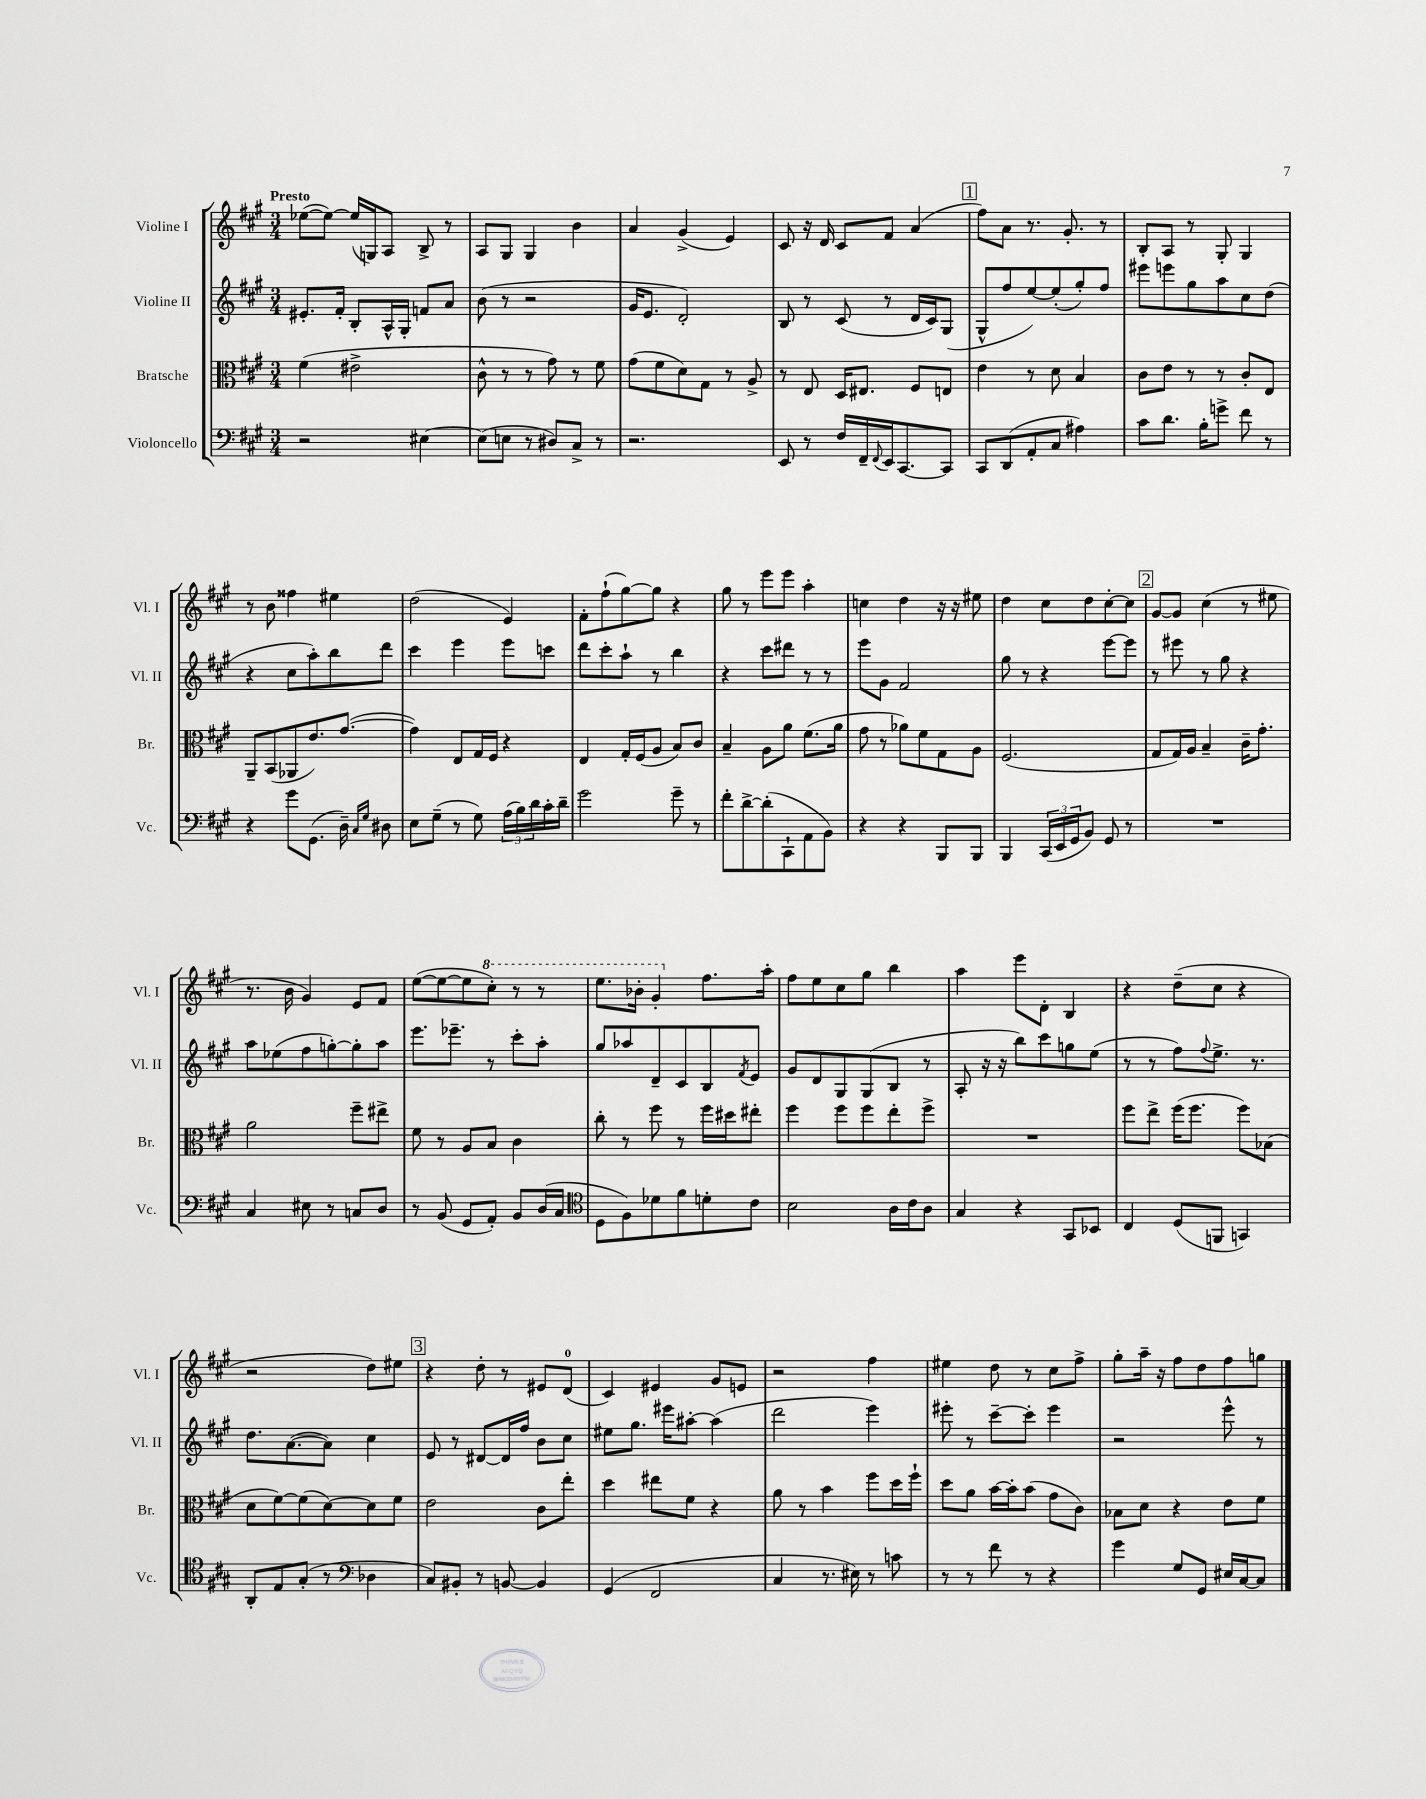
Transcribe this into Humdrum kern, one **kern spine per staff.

**kern	**kern	**kern	**kern
*staff4	*staff3	*staff2	*staff1
*clefF4	*clefC3	*clefG2	*clefG2
*k[f#c#g#]	*k[f#c#g#]	*k[f#c#g#]	*k[f#c#g#]
*M3/4	*M3/4	*M3/4	*M3/4
2r	(4f#	8.e#'	([8ee-
.	.	.	8ee-_)
.	.	16f#'	.
.	2e#^	8B'	(16ee-]
.	.	.	16G)
.	.	16A^^	8A
.	.	16G#'	.
[4E#	.	8f	8B^
.	.	8a	8r
=	=	=	=
(8E#]	8c#^^	(8b	8A
8E	8r	8r	8G#
8r	8r	2r	4G#
8D#)	8g#)	.	.
8C#^	8r	.	4b
8r	8f#	.	.
=	=	=	=
2.r	(8g#	16g#	4a
.	.	8.e	.
.	8f#	.	.
.	8d)	2d')	(4g#^
.	8G#	.	.
.	8r	.	4e)
.	8A^	.	.
=	=	=	=
8EE	8r	8B	8c#
8r	8E	8r	16r
.	.	.	16d
16F#	16D	(8c#	8c#
16FF#~	8.E#	.	.
8qqFF#	.	.	.
16EE	.	8r	8f#
[8.CC#	.	.	.
.	8F#	16d	(4a
.	.	16c#)	.
8CC#]	8E	(8G#	.
=	=	=	=
8CC#	4e	8G#^^	8ff#)
(8DD	.	8ff#	8a
8AA'	8r	[8ee)	8.r
8C#	8d	(8ee']	.
.	.	.	8.g#'
4A#)	4B	8gg#')	.
.	.	8ff#	8r
=	=	=	=
8c#	8c#	8eee#	8B'
8.d	8e	8eee	8A
.	8r	8gg#	8r
16B'	.	.	.
8g^	8r	8aa	8G#'
8f#	8c#'	8cc#	4G#
8r	8E	(8dd	.
=	=	=	=
4r	8AA~	4r	8r
.	(8BB	.	8b
8g#	8AA-	8cc#	4ff##
(8.GG#	8.e)	8aa')	.
.	.	8bb	4ee#
16D~)	([8.g#	.	.
16qqC#	.	.	.
16qqG#	.	.	.
8D#	.	8ddd	.
=	=	=	=
8E	4g#])	4ccc#	(2dd
(8G#~	.	.	.
8r	8E	4eee	.
8G#)	16G#	.	.
.	16F#	.	.
(24A	4r	8eee	4e)
24B)	.	.	.
24d	.	.	.
16c#'	.	8ccc	.
16d~	.	.	.
=	=	=	=
2g#	4E	8ddd	8f#'
.	.	8ccc#'	(8ff#`
.	16G#'	8aa`	[8gg#)
.	(16F#	.	.
.	8A	8r	8gg#]
8g#~	8B)	4bb	4r
8r	8c#	.	.
=	=	=	=
8f#'	4B~	4r	8gg#
[8d^	.	.	8r
(8d']	8A	8ccc#	8eee
8CC#`	8a	8ddd#	8eee
8AA	(8.f#	8r	4aa'
8BB)	.	8r	.
.	16a	.	.
=	=	=	=
4r	8g#	8eee	4cc
.	8r	8g#	.
4r	8a-)	2f#	4dd
.	8f#	.	.
8BBB	8G#	.	16r
.	.	.	16r
8BBB	8A	.	8ee#
=	=	=	=
4BBB	(2.F#	8gg#	4dd
.	.	8r	.
(24CC#	.	4r	8cc#
24EE	.	.	.
24GG#	.	.	.
8BB)	.	.	8dd
8GG#	.	[8eee	[8cc#'
8r	.	8eee]	8cc#]
=	=	=	=
2.r	8G#	8r	[8g#
.	16G#)	8eee#	8g#]
.	16A	.	.
.	4B~	8r	(4cc#
.	.	8gg#	.
.	16c#~	4r	8r
.	8.g#'	.	.
.	.	.	8ee#
=	=	=	=
4C#	2a	8aa	8.r
.	.	(8ee-	.
.	.	.	16b
8E#	.	8ff#	4g#)
8r	.	[8gg')	.
8C	8ff#~	8gg']	8e
8D	8ee#^	8aa	8f#
=	=	=	=
8r	8f#	8.eee	([8ee
(8BB	8r	.	8ee_
.	.	8.eee-~	.
8GG#	8A	.	8ee]
8AA')	8B	8r	8ccc#')
8BB	4c#	8ccc#'	8r
(16D	.	8aa'	8r
16C#	.	.	.
=	=	=	=
*clefC4	*	*	*
8D	8cc#'	8gg#	8.eee
8F#)	8r	8aa-	.
.	.	.	16bb-'
8d-	8ff#	8d~	4gg#'
8f#	8r	8c#	.
8d'	16ff#	8B	8.ff#
.	16dd#	.	.
.	.	8qf#	.
8c#	8ee#'	8e	.
.	.	.	16aa'
=	=	=	=
2B	4ff#	8g#	8ff#
.	.	8d	8ee
.	8ff#	8G#	8cc#
.	8ff#	(8G#	8gg#
16A	8ee'	8B	4bb
16c#	.	.	.
8A	8ff#^	8r	.
=	=	=	=
4G#	2.r	8A'	4aa
.	.	16r	.
.	.	16r	.
4r	.	8bb)	8eee
.	.	8ccc#	8d'
8GG#	.	8gg	4B
8BB-	.	(8ee	.
=	=	=	=
4C#	8ff#	8r	4r
.	8ee^	8r	.
(8D	(16ff#	8ff#)	(8dd~
.	8.ff#	.	.
.	.	8qqff#	.
8FF	.	8.ee^	8cc#
4GG)	8ff#)	.	4r
.	.	8.r	.
.	(8B-	.	.
=	=	=	=
8AA'	8d	8.dd	2r
8E	[8f#)	.	.
.	.	([8.a	.
(8G#'	(8f#]	.	.
8r	[8d)	8a])	.
*clefF4	*	*	*
4D-	8d]	4cc#	8dd)
.	8f#	.	8ee#
=	=	=	=
8C#)	2e	8e	4r
8BB#'	.	8r	.
8r	.	[8d#	8dd'
[8BB	.	16d#]	8r
.	.	16ff#	.
4BB]	8c#	8b	8e#
.	8ee'	8cc#	(8d
=	=	=	=
(4GG#	4dd	8ee#	4c#)
.	.	8.gg#	.
2FF#	8ee#	.	4e#
.	.	16eee#	.
.	8f#	[8aa#'	.
.	4r	(4aa#]	8g#
.	.	.	8e
=	=	=	=
4C#	8a	2ddd	2r
.	8r	.	.
8.r	4b	.	.
16E#)	.	.	.
8r	8ff#	4eee)	4ff#
8c	16dd	.	.
.	16ff#`	.	.
=	=	=	=
8r	8dd	8eee#'	4ee#
8r	8a	8r	.
8f#	[16b	[8ccc#~	8dd
.	16b']	.	.
8r	(8b	8ccc#']	8r
4r	8g#	4eee#	8cc#
.	8c#)	.	8ff#^
=	=	=	=
4g#	8B-	2r	8gg#'
.	8d	.	16aa~
.	.	.	16r
8G#	4r	.	8ff#
8GG#	.	.	8dd
16E#	8e	8eee^^	8ff#
[16C#	.	.	.
8C#]	8f#	8r	8gg
==	==	==	==
*-	*-	*-	*-
